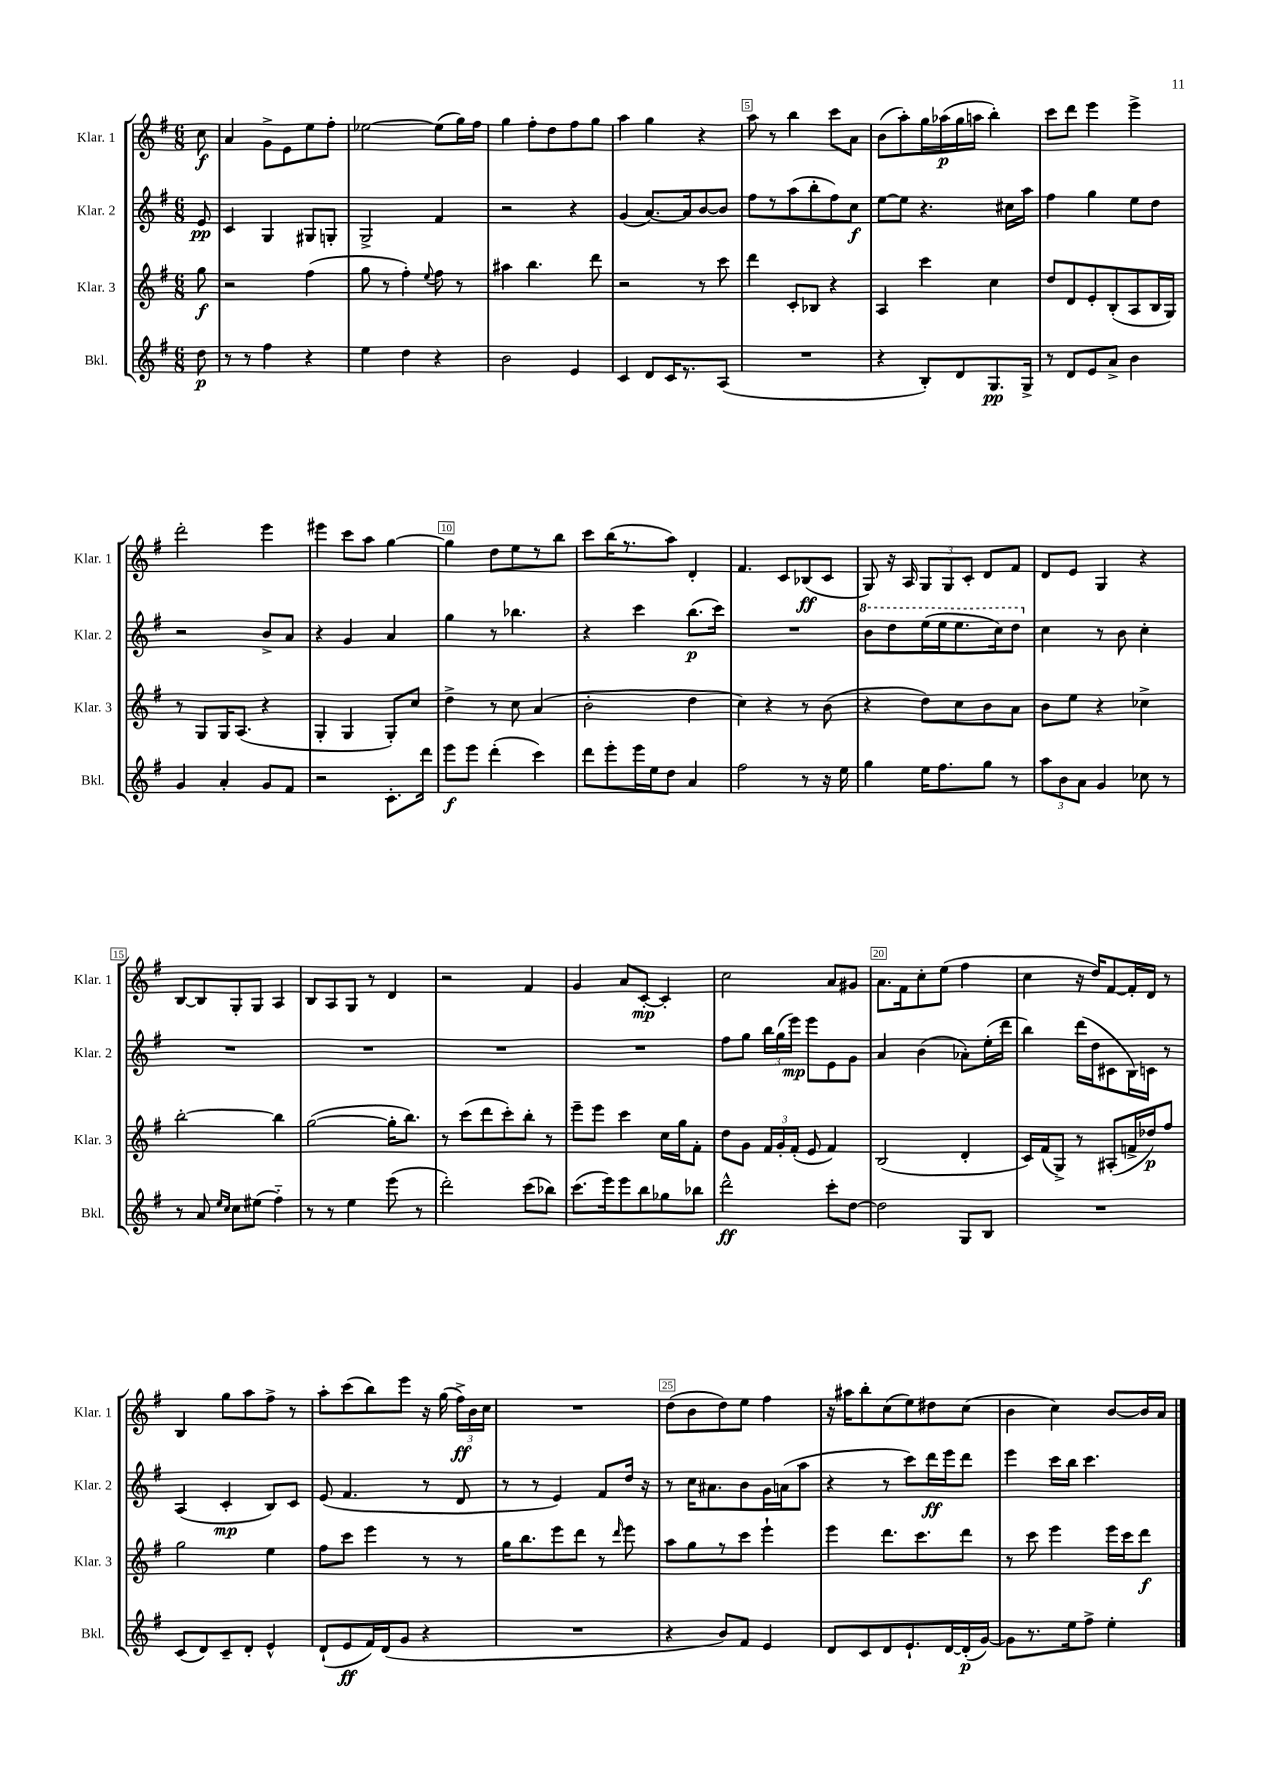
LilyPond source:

<<
\new StaffGroup <<
\new Staff = "s0" \with { instrumentName = "Klar. 1" shortInstrumentName = "Klar. 1" } {
    \clef treble \key g \major \numericTimeSignature \time 6/8 \partial 8
    \autoBeamOff c''8\f |
    a'4 g'8[-> e'8 e''8 fis''8]-. |
    ees''2~ ees''8[( g''16) fis''16] |
    g''4 fis''8[-. d''8 fis''8 g''8] |
    a''4 g''4 r4 |
    a''8 r8 b''4 c'''8[ a'8] |
    b'8[( a''8-.) g''16 aes''16\p( g''16 a''16] b''4-.) |
    c'''8[ d'''8] e'''4 e'''4-> |
    d'''2-. e'''4 |
    eis'''4 c'''8[ a''8] g''4~ |
    g''4 d''8[ e''8 r8 b''8] |
    c'''8[ b''16( r8. a''8]) d'4-. |
    fis'4. c'8[ bes8\ff( c'8] |
    g8) r16 a16 \tuplet 3/2 { g8[ g8 c'8]-. } d'8[ fis'8] |
    d'8[ e'8] g4 r4 |
    b8[~ b8 g8-. g8] a4 |
    b8[ a8 g8] r8 d'4 |
    r2 fis'4 |
    g'4 a'8[ c'8]~-.\mp c'4-. |
    c''2 a'8[ gis'8] |
    a'8.[ fis'16 c''8-. e''8]( fis''4 |
    c''4 r16 d''16[) fis'8~ fis'16-. d'16] r8 |
    b4 g''8[ a''8 fis''8]-> r8 |
    a''8[-. c'''8( b''8) e'''8] r16 g''16( \tuplet 3/2 { fis''16[->\ff) b'16 c''16] } |
    R2. |
    d''8[( b'8 d''8) e''8] fis''4 |
    r16 ais''16[ b''8-. c''8( e''8) dis''8 c''8]( |
    b'4 c''4) b'8[~ b'16 a'16] \bar "|." |
}
\new Staff = "s1" \with { instrumentName = "Klar. 2" shortInstrumentName = "Klar. 2" } {
    \clef treble \key g \major \numericTimeSignature \time 6/8 \partial 8
    \autoBeamOff e'8\pp |
    c'4 g4 gis8[ g8]-. |
    g2-> fis'4 |
    r2 r4 |
    g'4( a'8.[~) a'16 b'8~ b'8] |
    fis''8[ r8 a''8( b''8-. fis''8) c''8]\f |
    e''8[~ e''8] r4. cis''16[ a''16] |
    fis''4 g''4 e''8[ d''8] |
    r2 b'8[-> a'8] |
    r4 g'4 a'4 |
    g''4 r8 bes''4. |
    r4 c'''4 b''8.[\p( c'''16]) |
    R2. |
    \ottava #1 b''8[ d'''8 e'''16( e'''16 e'''8. c'''16) d'''8] \ottava #0 |
    c''4 r8 b'8 c''4-. |
    R2. |
    R2. |
    R2. |
    R2. |
    fis''8[ g''8] \tuplet 3/2 { b''16[ g''16( e'''16]\mp) } e'''8[ e'8 g'8] |
    a'4 b'4( aes'8[-.) e''16-.( d'''16] |
    b''4) d'''16[( d''16 cis'8 b16) c'16] r8 |
    a4( c'4-.\mp b8[) c'8] |
    e'8( fis'4. r8 d'8 |
    r8 r8 e'4) fis'8[ d''16] r16 |
    r8 c''16[ ais'8. b'8 g'16 a'16( a''8] |
    r4 r8 c'''8[) d'''16\ff e'''16 d'''8] |
    e'''4 c'''16[ b''16] c'''4. \bar "|." |
}
\new Staff = "s2" \with { instrumentName = "Klar. 3" shortInstrumentName = "Klar. 3" } {
    \clef treble \key g \major \numericTimeSignature \time 6/8 \partial 8
    \autoBeamOff g''8\f |
    r2 fis''4( |
    g''8 r8 fis''4-.) \appoggiatura { e''8 } fis''8 r8 |
    ais''4 b''4. d'''8 |
    r2 r8 c'''8 |
    d'''4 c'8[-. bes8] r4 |
    a4 c'''4 c''4 |
    d''8[ d'8 e'8-. b8-.( a8 b16 g16]) |
    r8 g8[ g16 a8.]( r4 |
    g4-. g4 g8[-.) c''8] |
    d''4-> r8 c''8 a'4( |
    b'2-. d''4 |
    c''4) r4 r8 b'8( |
    r4 d''8[) c''8 b'8 a'8] |
    b'8[ e''8] r4 ces''4-> |
    b''2~-. b''4 |
    g''2~( g''16[-. b''8.]) |
    r8 c'''8[( d'''8 c'''8-.) b''8]-. r8 |
    e'''8[-- e'''8] c'''4 c''16[ g''16 fis'8]-. |
    d''8[ g'8] \tuplet 3/2 { fis'16[ g'16-. fis'16]-.( } e'8 fis'4) |
    b2( d'4-. |
    c'16[) fis'16( g8]->) r8 ais8[-.( f'16-> des''16\p) fis''8] |
    g''2 e''4 |
    fis''8[ c'''8] e'''4 r8 r8 |
    g''16[ b''8. e'''8 d'''8] r8 \grace { d'''16 } e'''8 |
    a''8[ g''8 r8 c'''8] e'''4-! |
    e'''4 d'''8.[ c'''8. d'''8] |
    r8 c'''8 e'''4 e'''16[ c'''16 d'''8]\f \bar "|." |
}
\new Staff = "s3" \with { instrumentName = "Bkl." shortInstrumentName = "Bkl." } {
    \clef treble \key g \major \numericTimeSignature \time 6/8 \partial 8
    \autoBeamOff d''8\p |
    r8 r8 fis''4 r4 |
    e''4 d''4 r4 |
    b'2 e'4 |
    c'4 d'8[ c'16 r8. a8]( |
    R2. |
    r4 b8[-.) d'8 g8.\pp g16]-> |
    r8 d'8[ e'8 a'8]-> b'4 |
    g'4 a'4-. g'8[ fis'8] |
    r2 c'8.[-. d'''16] |
    e'''8[\f e'''8] d'''4-.( c'''4) |
    d'''8[ e'''8-. e'''16 e''16 d''8] a'4 |
    fis''2 r8 r16 e''16 |
    g''4 e''16[ fis''8. g''8] r8 |
    \tuplet 3/2 { a''8[ b'8 a'8] } g'4 ces''8 r8 |
    r8 a'8 \grace { e''16[ c''16] } c''8[ eis''8]( fis''4-_) |
    r8 r8 e''4 e'''8( r8 |
    d'''2-.) c'''8[( bes''8]) |
    c'''8.[( e'''16) e'''8 b''8 ges''8 bes''8] |
    d'''2-^\ff c'''8[-. d''8]~ |
    d''2 g8[ b8] |
    R2. |
    c'8[( d'8) c'8-- d'8]-. e'4-^ |
    d'8[-!( e'8\ff fis'16) d'16( g'8] r4 |
    R2. |
    r4 b'8[) fis'8] e'4 |
    d'8[ c'8 d'8 e'8.-! d'16~ d'16-.\p( g'16]~) |
    g'8[ r8. e''16 fis''8]-> e''4-. \bar "|." |
}
>>
>>
\layout { \context { \Score \override BarNumber.break-visibility = ##(#f #t #t) barNumberVisibility = #(every-nth-bar-number-visible 5) \override BarNumber.stencil = #(make-stencil-boxer 0.1 0.3 ly:text-interface::print) } }
